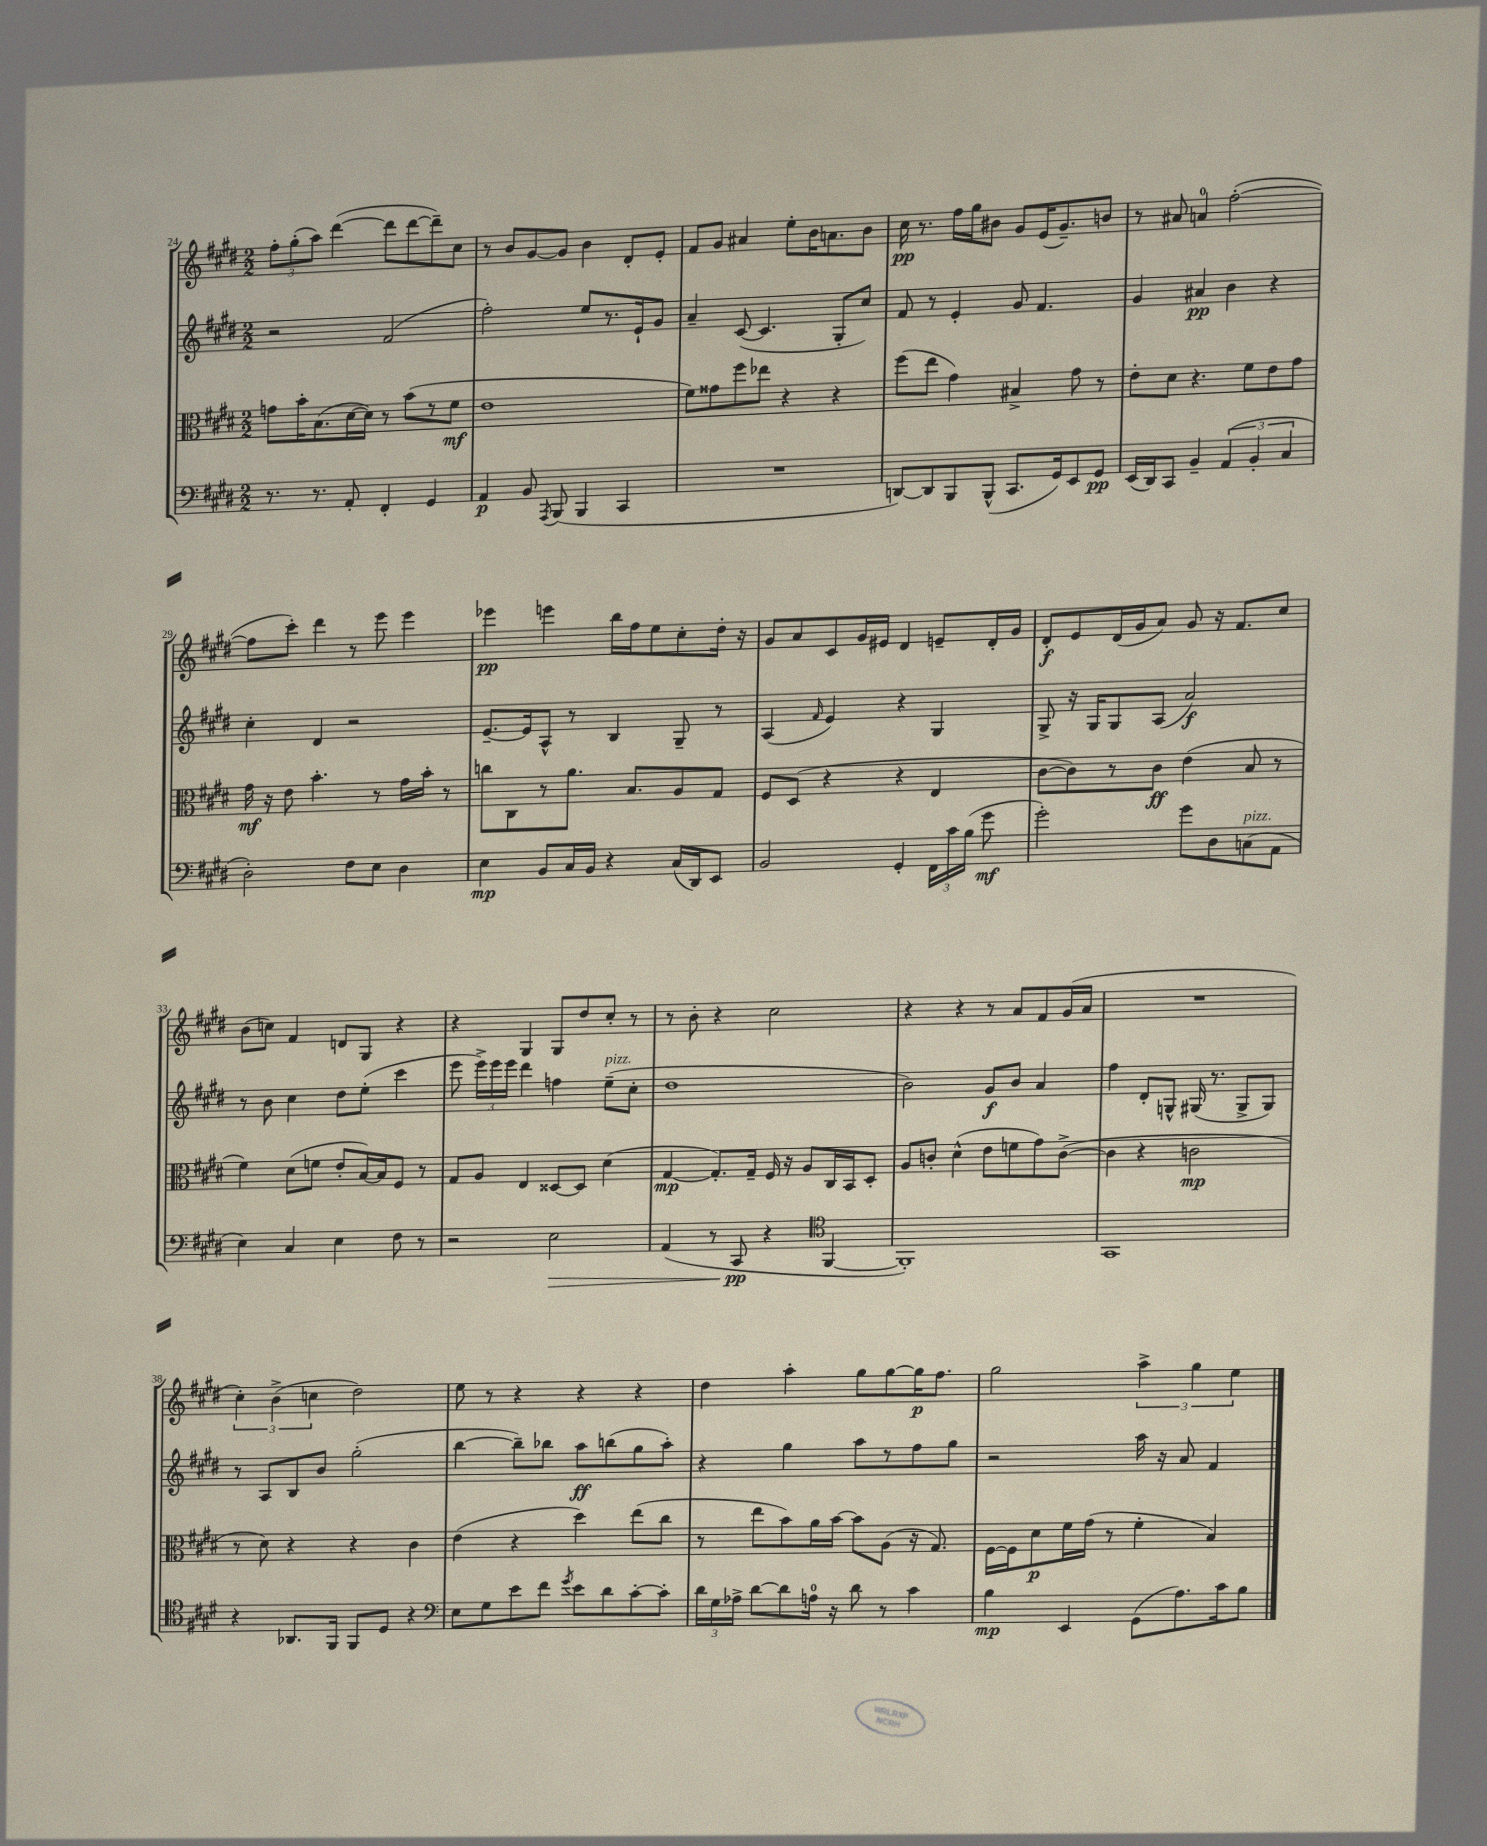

**kern	**dynam	**kern	**dynam	**kern	**dynam	**kern	**dynam
*part4	*part4	*part3	*part3	*part2	*part2	*part1	*part1
*staff4	*staff4	*staff3	*staff3	*staff2	*staff2	*staff1	*staff1
*clefF4	*	*clefC3	*	*clefG2	*	*clefG2	*
*k[f#c#g#d#]	*	*k[f#c#g#d#]	*	*k[f#c#g#d#]	*	*k[f#c#g#d#]	*
*M2/2	*	*M2/2	*	*M2/2	*	*M2/2	*
=24	=24	=24	=24	=24	=24	=24	=24
8.r	.	8gn\L	.	2r	.	12ff#'\L	.
.	.	.	.	.	.	(12gg#'\	.
.	.	16b'\K	.	.	.	.	.
.	.	.	.	.	.	12aa\J)	.
8.r	.	(8.B\	.	.	.	.	.
.	.	.	.	.	.	([4ddd#\	.
8AA'/	.	[16d#\L	.	.	.	.	.
.	.	16d#\JJ])	.	.	.	.	.
4FF#'/	.	8r	.	(2f#/	.	8ddd#\L]	.
.	.	(8b\L	.	.	.	[8ddd#\	.
4GG#/	.	8r	.	.	.	8ddd#~\])	.
.	.	8f#\J	mf	.	.	8cc#\J	.
=25	=25	=25	=25	=25	=25	=25	=25
4AA/	p	1e	.	2ff#'\)	.	8r	.
.	.	.	.	.	.	8b/L	.
8BB/	.	.	.	.	.	[8g#/	.
8qAAA/	.	.	.	.	.	.	.
(8BBB/	.	.	.	.	.	8g#/J]	.
4BBB/	.	.	.	8ee/L	.	4b\	.
.	.	.	.	8.r	.	.	.
4CC#/	.	.	.	.	.	8d#'/L	.
.	.	.	.	16e`/k	.	.	.
.	.	.	.	8g#/J	.	8e'/J	.
=26	=26	=26	=26	=26	=26	=26	=26
1r	.	8f#\L)	.	4a~/	.	8f#/L	.
.	.	8g##X\	.	.	.	8g#/J	.
.	.	8ff#\	.	([8c#/	.	4a#X/	.
.	.	8ee-X\J	.	4.c#/]	.	.	.
.	.	4r	.	.	.	8ee'\L	.
.	.	.	.	.	.	16b\K	.
.	.	.	.	.	.	8.an\	.
.	.	4r	.	8G#'/L	.	.	.
.	.	.	.	8cc#/J)	.	8b\J	.
=27	=27	=27	=27	=27	=27	=27	=27
[8DDn/L)	.	(8ff#\L	.	8f#/	.	16cc#\	pp
.	.	.	.	.	.	8.r	.
8DD/]	.	8ee\J	.	8r	.	.	.
8BBB/	.	4g#\)	.	4e'/	.	16ff#\LL	.
.	.	.	.	.	.	16gg#\J	.
(8BBB^^/J	.	.	.	.	.	8b#X\J	.
8.CC#/L	.	4B#X^/	.	8g#/	.	8g#/L	.
.	.	.	.	4.f#/	.	(16e/K	.
16GG#/k)	.	.	.	.	.	8.g#~/)	.
8EE/	.	8g#\	.	.	.	.	.
8GG#/J	pp	8r	.	.	.	8bn/J	.
=28	=28	=28	=28	=28	=28	=28	=28
(16EE/LL	.	8e'\L	.	4g#/	.	8r	.
16DD#/J)	.	.	.	.	.	.	.
8CC#/J	.	8d#\J	.	.	.	8a#X/	.
4BB~/	.	4.r	.	4a#X/	pp	4an/	.
(6AA/	.	.	.	4b\	.	([2ff#'\	.
.	.	8f#\L	.	.	.	.	.
6BB'/	.	.	.	.	.	.	.
.	.	8e\	.	4r	.	.	.
6C#/	.	.	.	.	.	.	.
.	.	8g#\J	.	.	.	.	.
!!LO:LB:g=z
=29	=29	=29	=29	=29	=29	=29	=29
2D#'\)	.	16g#\	mf	4cc#'\	.	8ff#\L]	.
.	.	16r	.	.	.	.	.
.	.	8e\	.	.	.	8ccc#'\J)	.
.	.	4.b'\	.	4d#/	.	4ddd#\	.
8F#\L	.	.	.	2r	.	8r	.
8E\J	.	8r	.	.	.	8eee\	.
4D#\	.	16g#\LL	.	.	.	4eee\	.
.	.	16b'\JJ	.	.	.	.	.
.	.	8r	.	.	.	.	.
=30	=30	=30	=30	=30	=30	=30	=30
4E\	mp	8ccn\L	.	[8.e~/L	.	4eee-X\	pp
.	.	8C#\	.	.	.	.	.
.	.	.	.	16e/k]	.	.	.
8BB/L	.	8r	.	8A^^/J	.	4eeen\	.
16C#/L	.	8.a\J	.	8r	.	.	.
16BB/JJ	.	.	.	.	.	.	.
4r	.	.	.	4B/	.	16bb\LL	.
.	.	8.B/L	.	.	.	16ff#\J	.
.	.	.	.	.	.	8ee\	.
(16C#/LL	.	8A/	.	8G#~/	.	8cc#'\	.
16DD#/J)	.	.	.	.	.	.	.
8EE/J	.	8G#/J	.	8r	.	16dd#'\Jk	.
.	.	.	.	.	.	16r	.
=31	=31	=31	=31	=31	=31	=31	=31
2BB/	.	8F#/L	.	(4A/	.	8g#/L	.
.	.	(8D#/J	.	.	.	8a/	.
.	.	.	.	16qqf#/	.	.	.
.	.	4r	.	4e/)	.	8c#/	.
.	.	.	.	.	.	16g#/L	.
.	.	.	.	.	.	16e#X/JJ	.
4GG#'/	.	4r	.	4r	.	4d#/	.
24FF#\LL	.	4E/	.	4G#/	.	8en~/L	.
24c#\	.	.	.	.	.	.	.
(24B\JJ	.	.	.	.	.	.	.
8g#\	mf	.	.	.	.	16d#'/L	.
.	.	.	.	.	.	16g#/JJ	.
=32	=32	=32	=32	=32	=32	=32	=32
2g#'\)	.	[8c#\L	.	8G#^/	.	8d#'/L	f
.	.	8c#\])	.	16r	.	8e/	.
.	.	.	.	16G#/KL	.	.	.
.	.	8r	.	8G#/	.	(16d#/L	.
.	.	.	.	.	.	16g#/J	.
.	.	8c#\J	ff	(8A/J	.	8a/J)	.
8g#\L	.	(4e\	.	2a/)	f	8g#/	.
8D#\	.	.	.	.	.	16r	.
.	.	.	.	.	.	8.f#/L	.
!LO:TX:a:i:t=pizz.	!	!	!	!	!	!	!
(8Cn\	.	8B/	.	.	.	.	.
8AA\J	.	8r	.	.	.	8cc#/J	.
!!LO:LB:g=z
=33	=33	=33	=33	=33	=33	=33	=33
4E\)	.	4f#\)	.	8r	.	(8b\L	.
.	.	.	.	8b\	.	8ccn\J)	.
4C#/	.	(8d#\L	.	4cc#\	.	4f#/	.
.	.	8fn\J	.	.	.	.	.
4E\	.	8e'/L	.	8dd#\L	.	8dn/L	.
.	.	[16B/L)	.	(8ee'\J	.	8G#/J	.
.	.	16B/J]	.	.	.	.	.
8F#\	.	8F#/J	.	4ccc#\	.	4r	.
8r	.	8r	.	.	.	.	.
=34	=34	=34	=34	=34	=34	=34	=34
2r	.	8G#/L	.	8eee\	.	4r	.
.	.	8A/J	.	24eee^\LL)	.	.	.
.	.	.	.	24eee\	.	.	.
.	.	.	.	24eee\JJ	.	.	.
.	.	4E/	.	4ddd#\	.	4G#/	.
!	!LO:HP:b	!	!	!	!	!	!
2E\	>	[8D##X/L	.	4ffn\	.	8G#/L	.
.	.	8D##/J]	.	.	.	8dd#/	.
!	!	!	!	!LO:TX:a:i:t=pizz.	!	!	!
.	.	(4d#\	.	(8ee~\L	.	8cc#'/J	.
.	.	.	.	8cc#'\J	.	8r	.
=35	=35	=35	=35	=35	=35	=35	=35
(4AA/	.	[4G#/	mp	1dd#	.	8r	.
.	.	.	.	.	.	8b'\	.
8r	.	8.G#'/L])	.	.	.	4r	.
8CC#/	pp	.	.	.	.	.	.
.	.	16G#~/Jk	.	.	.	.	.
4r	]	16F#/	.	.	.	2cc#\	.
.	.	16r	.	.	.	.	.
.	.	8A/L	.	.	.	.	.
*clefC4	*	*	*	*	*	*	*
[4FF#/	.	16C#/L	.	.	.	.	.
.	.	16BB/J	.	.	.	.	.
.	.	8D#'/J	.	.	.	.	.
=36	=36	=36	=36	=36	=36	=36	=36
1FF#'])	.	8A/L	.	2b\)	.	4r	.
.	.	8cn'/J	.	.	.	.	.
.	.	(4d#^^\	.	.	.	4r	.
.	.	8e\L	.	8g#/L	f	8r	.
.	.	8fn\	.	8b/J	.	8a/L	.
.	.	8g#\)	.	4a/	.	8f#/	.
.	.	([8c^\J	.	.	.	(16g#/L	.
.	.	.	.	.	.	16a/JJ	.
=37	=37	=37	=37	=37	=37	=37	=37
1GG#	.	4c\]	.	4ff#\	.	1r	.
.	.	4r	.	8d#'/L	.	.	.
.	.	.	.	8Gn^^/J	.	.	.
.	.	2cn\	mp	(16G#X/	.	.	.
.	.	.	.	8.r	.	.	.
.	.	.	.	8G#^/L	.	.	.
.	.	.	.	8G#/J)	.	.	.
!!LO:LB:g=z
=38	=38	=38	=38	=38	=38	=38	=38
4r	.	8r	.	8r	.	6cc#'\)	.
.	.	8d#\)	.	8A/L	.	.	.
.	.	.	.	.	.	(6b^\	.
8.AA-X/L	.	4r	.	8B/	.	.	.
.	.	.	.	.	.	6ccn\	.
.	.	.	.	8b/J	.	.	.
16FF#/Jk	.	.	.	.	.	.	.
8FF#/L	.	4r	.	(2gg#'\	.	2dd#\)	.
8D#/J	.	.	.	.	.	.	.
4r	.	4c#\	.	.	.	.	.
=39	=39	=39	=39	=39	=39	=39	=39
*clefF4	*	*	*	*	*	*	*
8E\L	.	(4e\	.	[4bb\	.	8ee\	.
8G#\	.	.	.	.	.	8r	.
8e\	.	4r	.	8bb~\L])	.	4r	.
8f#\J	.	.	.	8bb-X\J	.	.	.
8qg#/	.	.	.	.	.	.	.
8e\L	.	4dd#\)	.	8aa\L	ff	4r	.
8d#\	.	.	.	(8bbn\	.	.	.
[8c#'\	.	(8ee\L	.	8gg#\	.	4r	.
8c#'\J]	.	8cc#\J	.	8aa'\J)	.	.	.
=40	=40	=40	=40	=40	=40	=40	=40
24d#\LL	.	8r	.	4r	.	4dd#\	.
24G#\	.	.	.	.	.	.	.
24A-X^\JJ	.	.	.	.	.	.	.
[8d#\L	.	8ee\L	.	.	.	.	.
8d#\]	.	8b\)	.	4gg#\	.	4aa'\	.
16An\Jk	.	16a\L	.	.	.	.	.
16r	.	[16b\JJ	.	.	.	.	.
8d#\	.	8b\L]	.	8aa\L	.	8gg#\L	.
8r	.	(8A\J	.	8r	.	[8gg#\	.
4c#\	.	16r	.	8ff#\	.	16gg#\K]	p
.	.	8.G#/)	.	.	.	8.ff#\J	.
.	.	.	.	8gg#\J	.	.	.
=41	=41	=41	=41	=41	=41	=41	=41
4B\	mp	[16F#\LL	.	2r	.	2gg#\	.
.	.	16F#\J]	.	.	.	.	.
.	.	8d#\	p	.	.	.	.
4EE/	.	16f#\L	.	.	.	.	.
.	.	(16g#\JJ	.	.	.	.	.
.	.	8r	.	.	.	.	.
(8GG#\L	.	4f#'\	.	16aa\	.	6aa^\	.
.	.	.	.	16r	.	.	.
8.A\)	.	.	.	8a/	.	.	.
.	.	.	.	.	.	6gg#\	.
.	.	4B/)	.	4f#/	.	.	.
16c#\k	.	.	.	.	.	.	.
.	.	.	.	.	.	6ee\	.
8B\J	.	.	.	.	.	.	.
==	==	==	==	==	==	==	==
*-	*-	*-	*-	*-	*-	*-	*-
